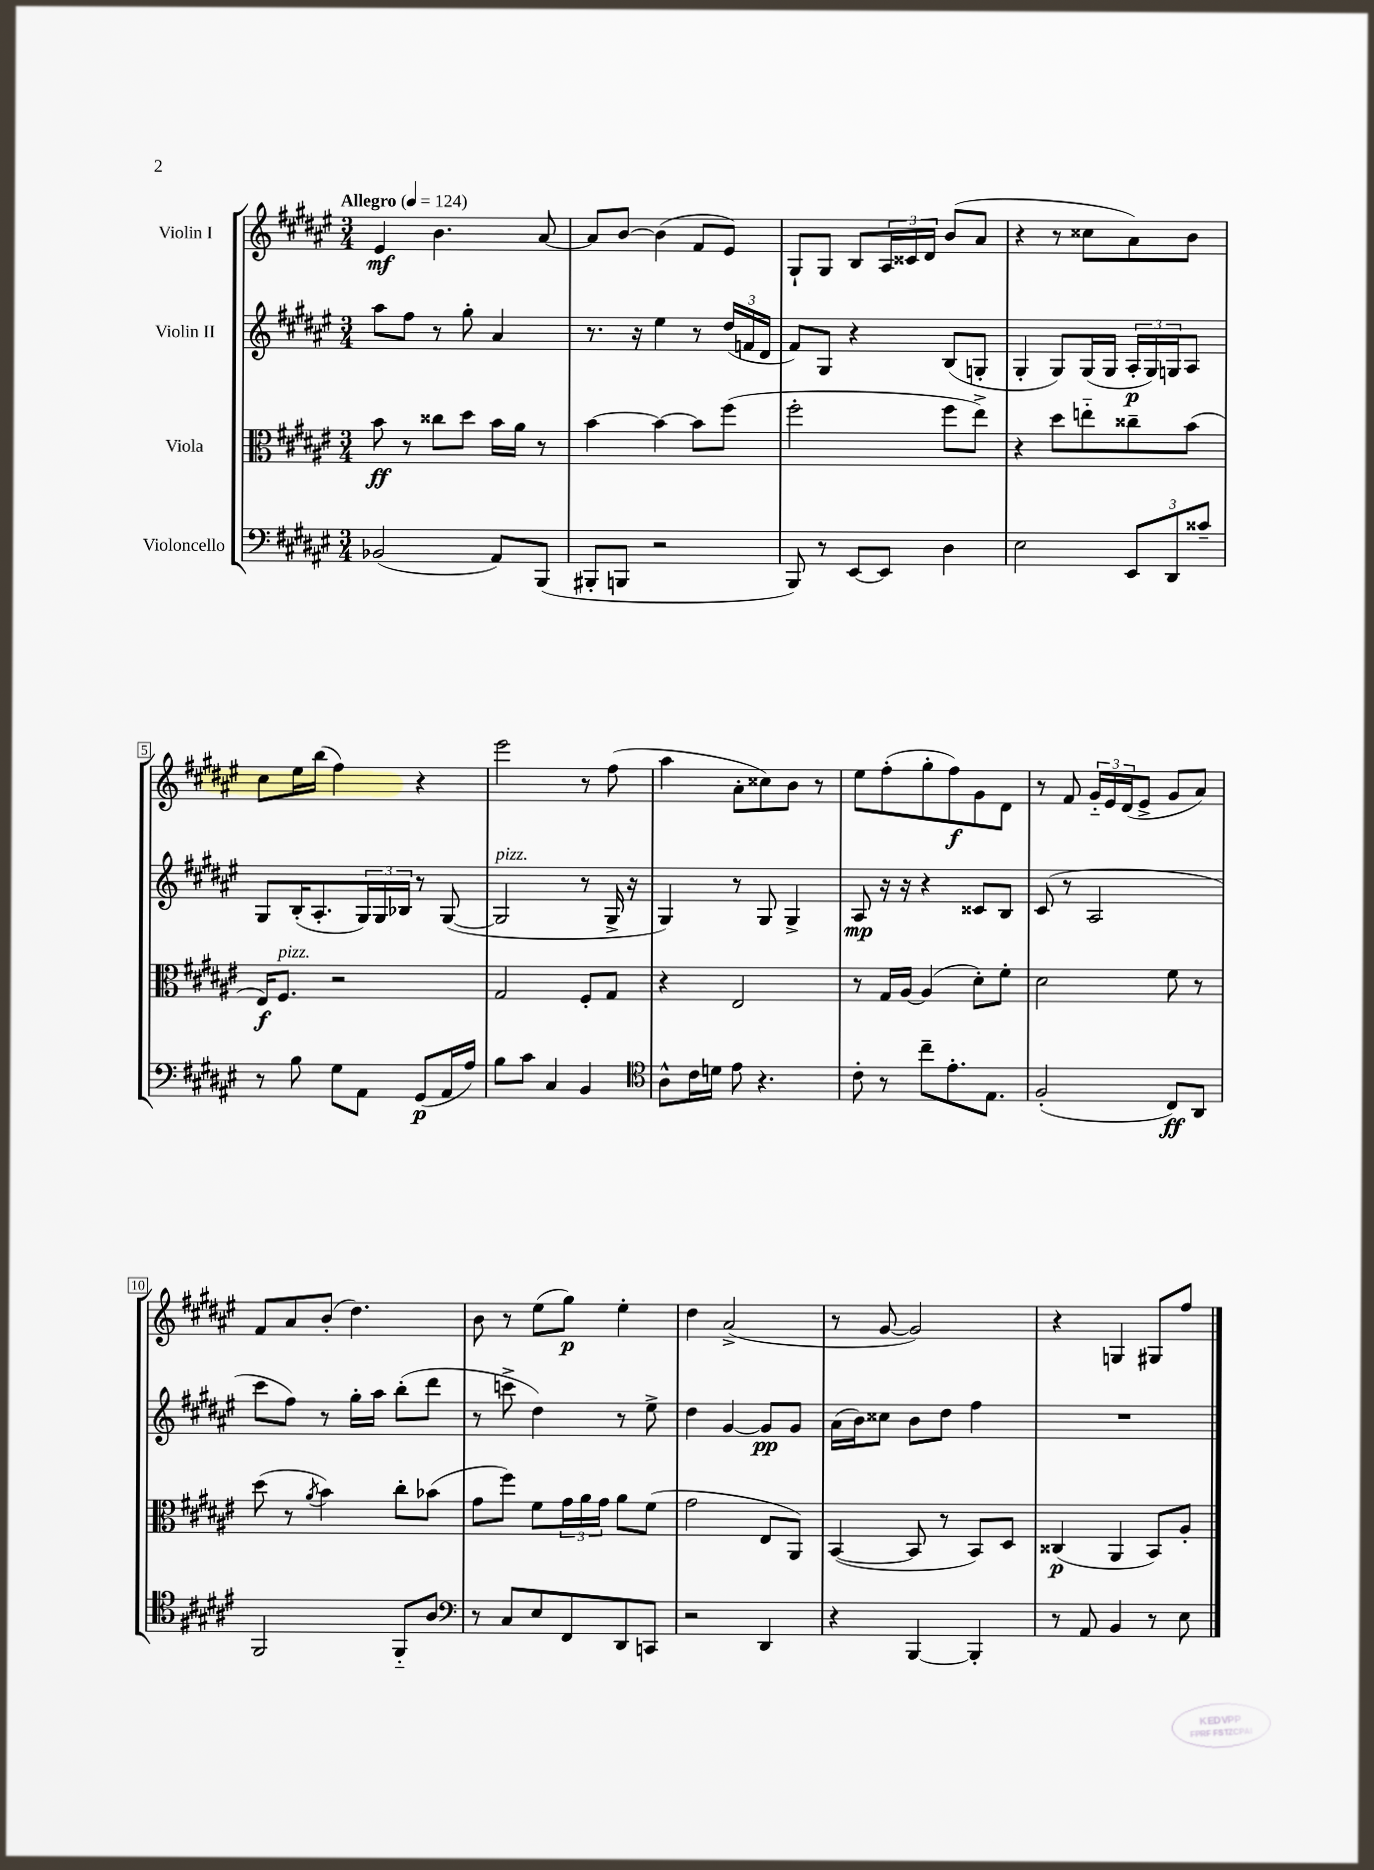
<<
\new StaffGroup <<
\new Staff = "s0" \with { instrumentName = "Violin I" } {
    \clef treble \key fis \major \numericTimeSignature \time 3/4 \tempo "Allegro" 4 = 124
    eis'4\mf b'4. ais'8~ |
    ais'8 b'8~ b'4( fis'8 eis'8) |
    gis8-! gis8 b8 \tuplet 3/2 { ais16 cisis'16 dis'16 } b'8( ais'8 |
    r4 r8 cisis''8 ais'8) b'8 |
    cis''8 eis''16 b''16( fis''4) r4 |
    eis'''2 r8 fis''8( |
    ais''4 ais'8-. cisis''8) b'8 r8 |
    eis''8 fis''8-.( gis''8-. fis''8\f) gis'8 dis'8 |
    r8 fis'8 \tuplet 3/2 { gis'16-_ eis'16 dis'16( } eis'8-> gis'8 ais'8) |
    fis'8 ais'8 b'8-.( dis''4.) |
    b'8 r8 eis''8( gis''8\p) eis''4-. |
    dis''4 ais'2->( |
    r8 gis'8~ gis'2) |
    r4 g4 gis8 fis''8 \bar "|." |
}
\new Staff = "s1" \with { instrumentName = "Violin II" } {
    \clef treble \key fis \major \numericTimeSignature \time 3/4
    ais''8 fis''8 r8 gis''8-. ais'4 |
    r8. r16 eis''4 r8 \tuplet 3/2 { dis''16( f'16 dis'16 } |
    fis'8) gis8 r4 b8( g8-. |
    gis4-. gis8) gis16( gis16 \tuplet 3/2 { ais16-.\p gis16) g16 } ais8 |
    gis8 b16-.( ais8.-. \tuplet 3/2 { gis16) gis16 bes16 } r8 gis8~( |
    gis2^\markup { \italic "pizz." } r8 gis16-> r16 |
    gis4) r8 gis8 gis4-> |
    ais8\mp r16 r16 r4 cisis'8 b8 |
    cis'8( r8 ais2 |
    cis'''8 fis''8) r8 gis''16-. ais''16 b''8-.( dis'''8 |
    r8 c'''8-> dis''4) r8 eis''8-> |
    dis''4 gis'4~ gis'8\pp gis'8 |
    ais'16( b'16) cisis''8 b'8 dis''8 fis''4 |
    R2. \bar "|." |
}
\new Staff = "s2" \with { instrumentName = "Viola" } {
    \clef alto \key fis \major \numericTimeSignature \time 3/4
    b'8\ff r8 cisis''8 dis''8 b'16 ais'16 r8 |
    b'4~ b'4~ b'8 fis''8( |
    fis''2-. fis''8 eis''8->) |
    r4 dis''8 e''8-_ cisis''8-- b'8( |
    eis16\f) fis8.^\markup { \italic "pizz." } r2 |
    gis2 fis8-. gis8 |
    r4 eis2 |
    r8 gis16 ais16~ ais4( dis'8-.) fis'8-. |
    dis'2 fis'8 r8 |
    dis''8( r8 \acciaccatura { ais'8 } b'4) cis''8-. bes'8( |
    gis'8 fis''8) fis'8 \tuplet 3/2 { gis'16 ais'16 gis'16 } ais'8 fis'8( |
    gis'2 eis8 ais,8) |
    b,4~( b,8 r8 b,8) dis8 |
    cisis4\p( ais,4 b,8) ais8-. \bar "|." |
}
\new Staff = "s3" \with { instrumentName = "Violoncello" } {
    \clef bass \key fis \major \numericTimeSignature \time 3/4
    bes,2( ais,8) b,,8( |
    bis,,8-. b,,8 r2 |
    b,,8) r8 eis,8~ eis,8 dis4 |
    eis2 \tuplet 3/2 { eis,8 dis,8 cisis'8-- } |
    r8 b8 gis8 ais,8 gis,8\p( ais,16 ais16) |
    b8 cis'8 cis4 b,4 |
    \clef tenor ais8-^ cis'16 d'16 eis'8 r4. |
    cis'8-. r8 cis''8-- eis'8.-. eis8. |
    fis2-.( cis8\ff) ais,8 |
    fis,2 fis,8-_ ais8 |
    \clef bass r8 cis8 eis8 fis,8 dis,8 c,8 |
    r2 dis,4 |
    r4 b,,4~ b,,4-. |
    r8 ais,8 b,4 r8 eis8 \bar "|." |
}
>>
>>
\layout { \context { \Score \override BarNumber.stencil = #(make-stencil-boxer 0.1 0.3 ly:text-interface::print) } }
